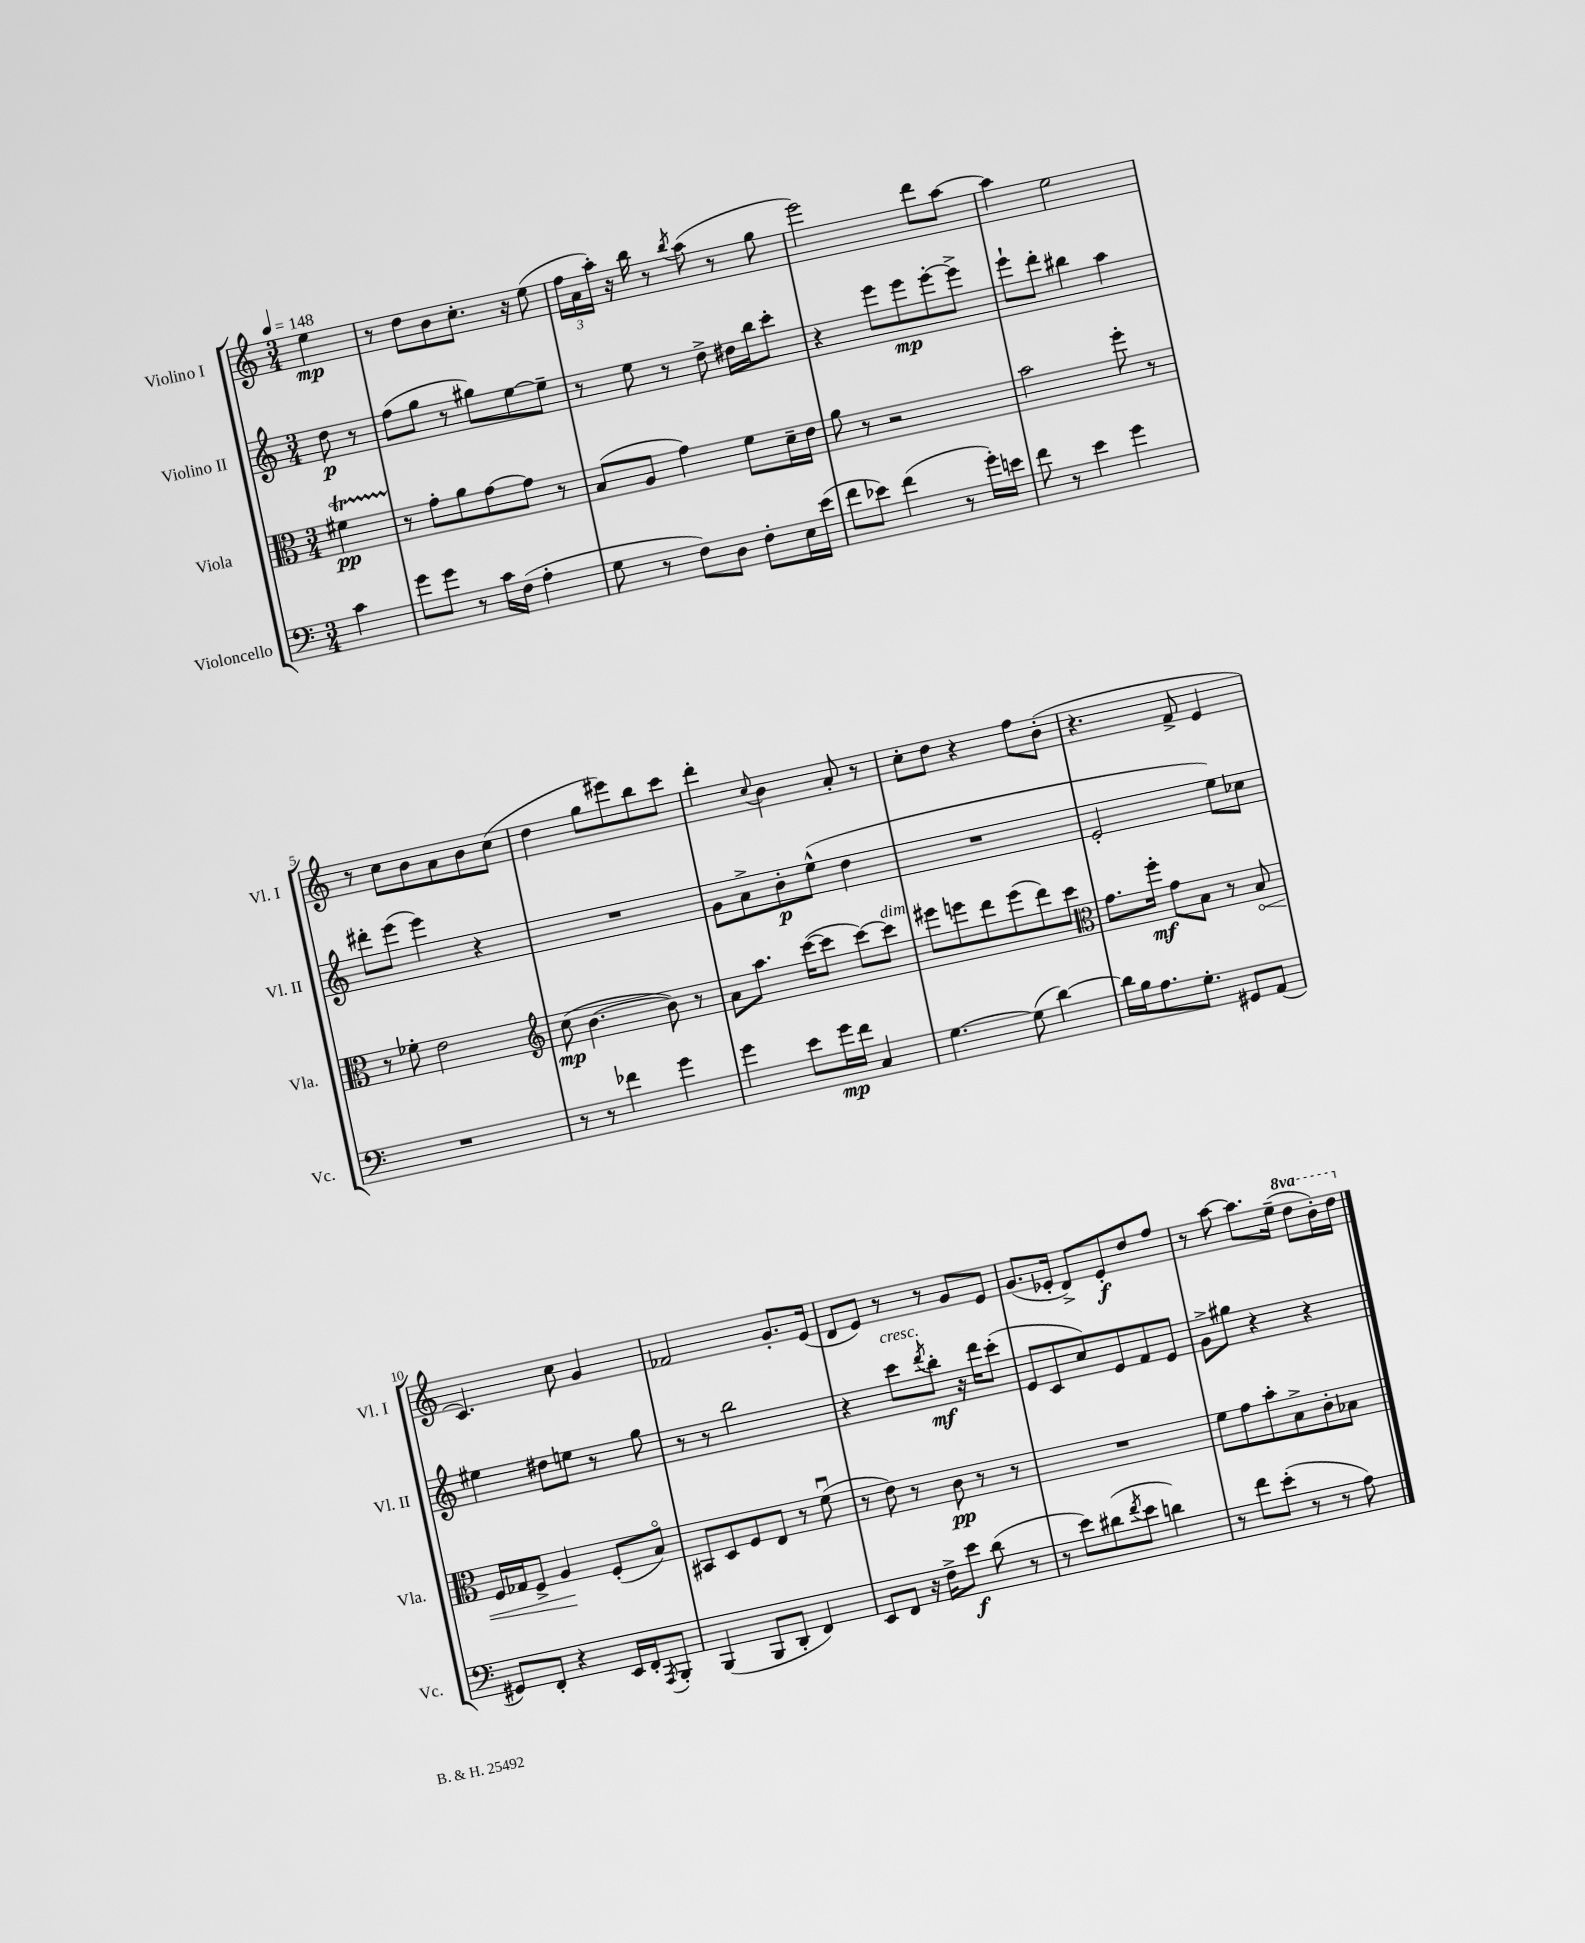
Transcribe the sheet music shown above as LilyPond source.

<<
\new StaffGroup <<
\new Staff = "s0" \with { instrumentName = "Violino I" shortInstrumentName = "Vl. I" } {
    \clef treble \key c \major \numericTimeSignature \time 3/4 \set Staff.ottavationMarkups = #ottavation-simple-ordinals \partial 4 \tempo 4 = 148
    e''4\mp |
    r8 d''8 b'8 c''8.-. r16 e''8( |
    \tuplet 3/2 { f''16 a'16 a''16-.) } r16 b''16 r8 \acciaccatura { b''8 } a''8( r8 g''8 |
    e'''2) d'''8 a''8~ |
    a''4 e''2 |
    r8 c''8 b'8 a'8 b'8 c''8( |
    d''4 g''8 eis'''8) b''8 c'''8 |
    d'''4-. \appoggiatura { c''8 } b'4 a'8-. r8 |
    c''8-. d''8 r4 f''8 b'8-.( |
    r4. f'8-> e'4 |
    c'4.) c''8 g'4 |
    fes'2 g'8.-. e'16( |
    d'8 e'8) r8 r8 g'8 e'8 |
    g'8.( ees'16-. d'8->) ees'8-.\f d''8 f''8 |
    r8 a''8~ a''8. e''16--( \ottava #1 d'''8 b''16-.) d'''16 \ottava #0 \bar "|." |
}
\new Staff = "s1" \with { instrumentName = "Violino II" shortInstrumentName = "Vl. II" } {
    \clef treble \key c \major \numericTimeSignature \time 3/4 \partial 4
    d''8\p r8 |
    f''8( g''8 r8 gis''8) e''8~ e''8-- |
    r8 e''8 r8 d''8-> dis''16 b''16 c'''8-. |
    r4 e'''8 e'''8\mp e'''8~-. e'''8-> |
    e'''8-! d'''8-. bis''4 a''4 |
    dis'''8-. e'''8( e'''4) r4 |
    R2. |
    g'8 a'8-> b'8-.\p e''8-^( d''4 |
    R2. |
    e'2-. e''8) ces''8 |
    eis''4 dis''8 e''8 r8 g''8 |
    r8 r8 b''2 |
    r4 c'''8^\markup { \italic "cresc." } \acciaccatura { d'''8 } b''8-.\mf r16 d'''16 c'''8-.( |
    e'8 c'8 c''8) e'8 f'8 e'8 |
    g'8-> gis''8 r4 r4 \bar "|." |
}
\new Staff = "s2" \with { instrumentName = "Viola" shortInstrumentName = "Vla." } {
    \clef alto \key c \major \numericTimeSignature \time 3/4 \partial 4
    fis'4\startTrillSpan\pp |
    r8\stopTrillSpan g'8-. a'8 g'8~ g'8 r8 |
    b8( a8 g'4) f'8 d'16-- e'16 |
    a'8 r8 r2 |
    b'2 f''8-. r8 |
    r8 fes'8-. e'2 |
    \clef treble c''8\mp( b'4.~ b'8) r8 |
    a'8 a''8. c'''16~( c'''8 c'''8~) c'''8^\markup { \italic "dim." } |
    eis'''8 e'''8 d'''8 e'''8( d'''8) c'''8 |
    \clef alto g'8. f''16-.\mf g'8 b8 r8 \once \override Hairpin.circled-tip = ##t b8\< |
    f16 ges16 f8-> a4\! f8-.( b8\flageolet) |
    bis,8 d8 f8 e8 r8 f'8\downbow( |
    r8 e'8) r8 c'8\pp r8 r8 |
    R2. |
    f'8 g'8 b'8-. b8-> c'8-. bes8 \bar "|." |
}
\new Staff = "s3" \with { instrumentName = "Violoncello" shortInstrumentName = "Vc." } {
    \clef bass \key c \major \numericTimeSignature \time 3/4 \partial 4
    c'4 |
    g'8 g'8 r8 c'16 f16( a4-. |
    g8 r8 f8) d8 f8-. e16 e'16( |
    f'8 ees'8) f'4( r8 g'16-.) e'16 |
    f'8 r8 e'4 g'4 |
    R2. |
    r8 r8 fes'4 g'4 |
    g'4 e'8 g'16\mp f'16 c4 |
    g4.~ g8( d'4~) |
    d'16 b16 a8. g8.-. gis,8 a,8( |
    gis,8) f,8-. r4 e,16 f,16-. \acciaccatura { a,,8 } b,,8-. |
    b,,4( b,,8 d,8-. f,4) |
    e,8 f,8 r16 f16-> e'8\f d'8( r8 |
    r8 e'8) dis'8( \acciaccatura { f'8 } e'8 d'4) |
    r8 f'8 e'8-.( r8 r8 a8) \bar "|." |
}
>>
>>
